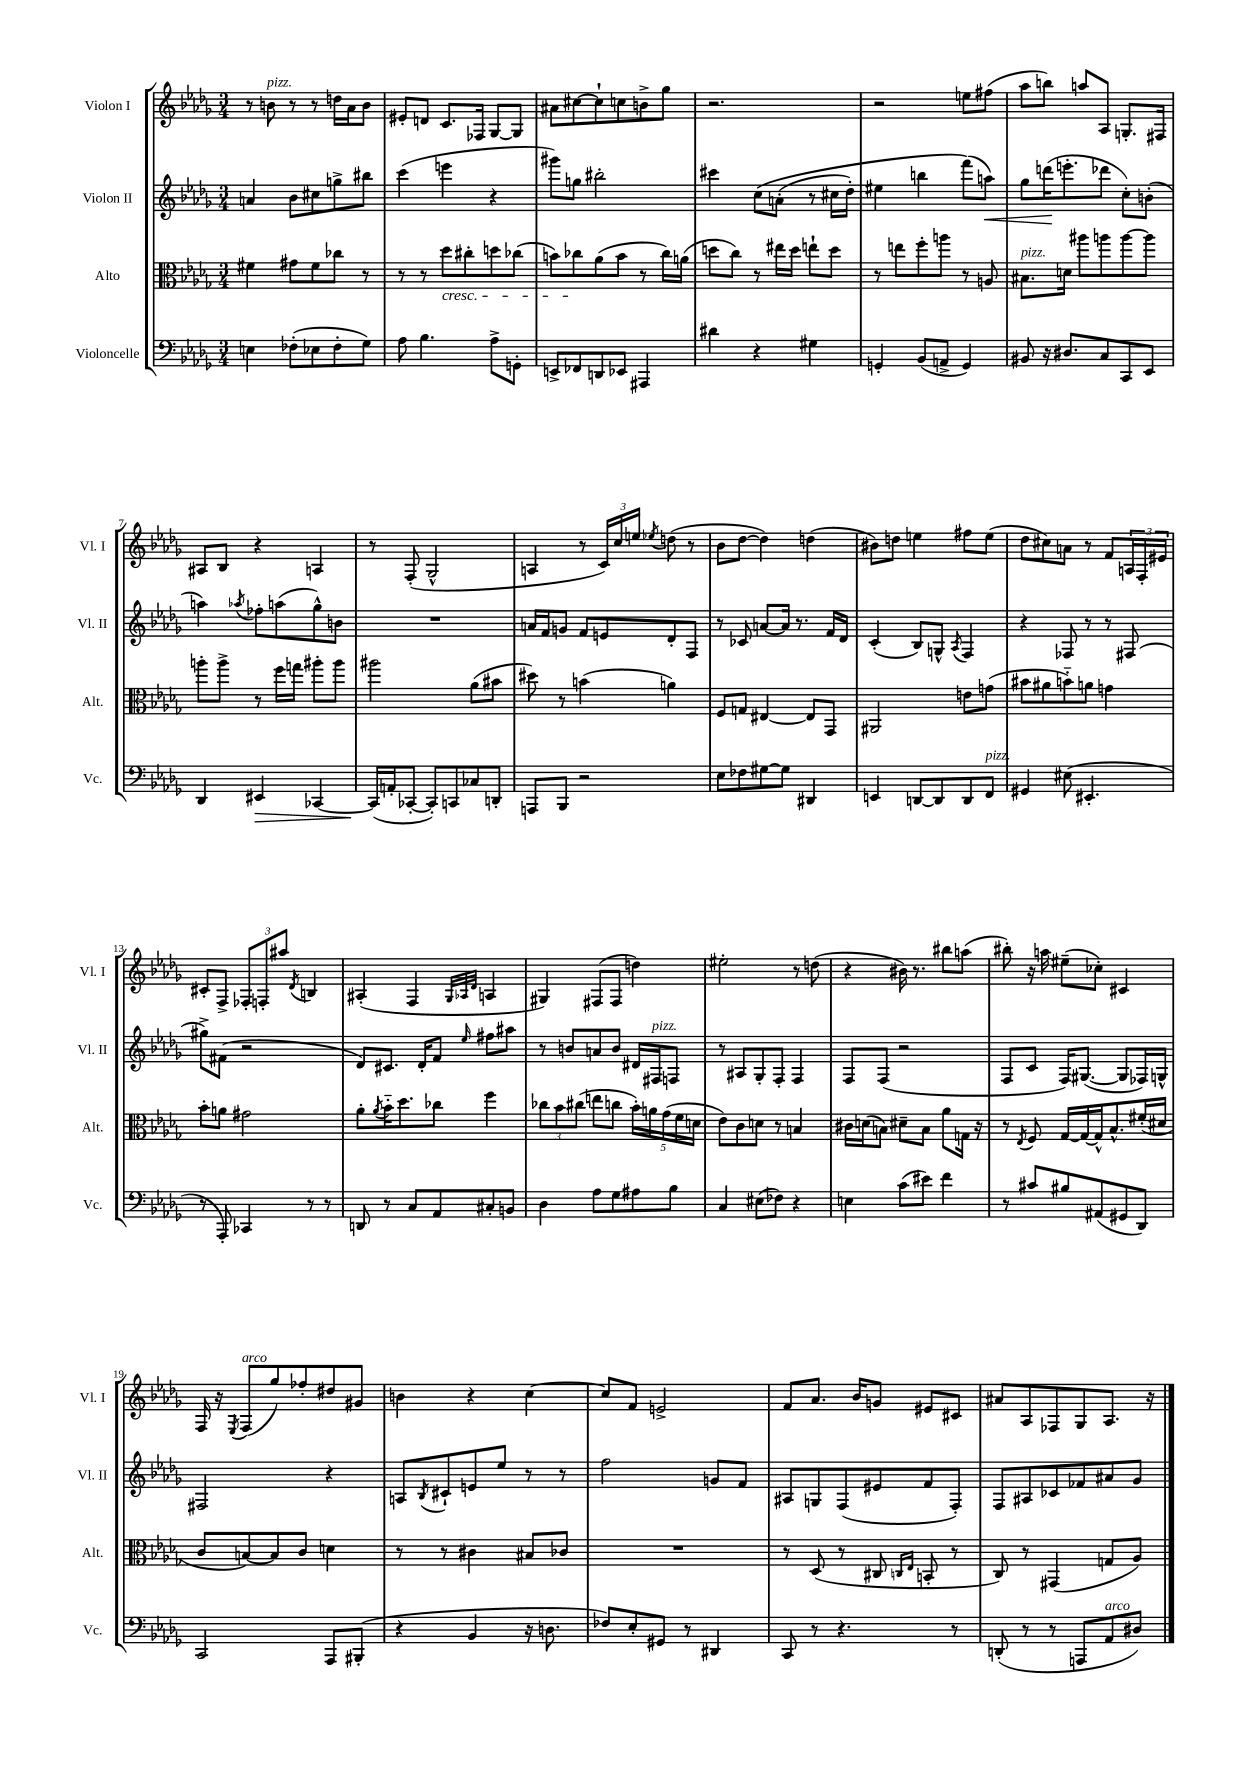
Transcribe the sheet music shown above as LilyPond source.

<<
\new StaffGroup <<
\new Staff = "s0" \with { instrumentName = "Violon I" shortInstrumentName = "Vl. I" } {
    \clef treble \key des \major \numericTimeSignature \time 3/4
    r8 b'8^\markup { \italic "pizz." } r8 r8 d''16 aes'16 b'8 |
    eis'8-. d'8 c'8. fes16 ges8~ ges8 |
    ais'8 cis''8~ cis''8-! c''8 b'8-> ges''8 |
    r2. |
    r2 e''8 fis''8( |
    aes''8 b''8) a''8 aes8 g8.-. fis16 |
    ais8 bes8 r4 a4 |
    r8 f8-.( ges2-^ |
    a4 r8 \tuplet 3/2 { c'16) c''16 e''16 } \acciaccatura { ees''8 } d''8( r8 |
    bes'8 des''8~ des''4) d''4( |
    bis'8) d''8 e''4 fis''8 e''8( |
    des''8 cis''8) a'8 r8 f'8 \tuplet 3/2 { a16 f16-. eis'16 } |
    cis'8-. f8-> \tuplet 3/2 { fes8-. f8-. ais''8 } \acciaccatura { des'8 } b4 |
    ais4-.( f4 \grace { ges32 aes32 des'32 } a4 |
    gis4) fis8( fis8 d''4) |
    eis''2-. r8 d''8( |
    r4 bis'16) r8. bis''8 a''8( |
    bis''8-.) r16 a''16 eis''8--( ces''8-.) cis'4 |
    f16 r16 \acciaccatura { ees8 } f8^\markup { \italic "arco" }( ges''8) fes''8-. dis''8 gis'8 |
    b'4 r4 c''4~ |
    c''8 f'8 e'2-> |
    f'8 aes'8. bes'16 g'8 eis'8 cis'8 |
    ais'8 aes8 fes8 ges8 aes8. r16 \bar "|." |
}
\new Staff = "s1" \with { instrumentName = "Violon II" shortInstrumentName = "Vl. II" } {
    \clef treble \key des \major \numericTimeSignature \time 3/4
    a'4 bes'8 cis''8 g''8-> bis''8 |
    c'''4( e'''4 r4 |
    gis'''8) g''8 bis''2-. |
    cis'''4 c''8\( a'8-.( r8 cis''16 des''16-.) |
    eis''4 b''4 f'''8(\) a''8\<) |
    ges''8 d'''16\!( e'''8.-. des'''8 c''8-.) b'8-.( |
    a''4) \acciaccatura { aes''8 } fes''8-. a''8( ges''8-^) b'8 |
    R2. |
    a'16 f'16 g'8 f'8 e'8 des'8-. f8 |
    r8 ces'8 a'8~ a'16 r8. f'16 des'16 |
    c'4-.( bes8) g8-^ \acciaccatura { aes8 } f4 |
    r4 fes8 r8 r8 fis8( |
    gis''8->) fis'8( r2 |
    des'8) cis'8. des'16-. f'8 \grace { ees''16 } fis''8 ais''8 |
    r8 b'8 a'8 b'8 dis'16 fis16^\markup { \italic "pizz." } f8 |
    r8 ais8 ges8-. f8-. f4 |
    f8 f8( r2 |
    f8 c'8 f16) gis8.~( gis8 fes16) g16-^ |
    fis2 r4 |
    a8 \acciaccatura { bes8 } cis'8-! e'8 ees''8 r8 r8 |
    f''2 g'8 f'8 |
    ais8 g8 f8( eis'8 f'8 f8-.) |
    f8 ais8 ces'8 fes'8 ais'8 ges'8 \bar "|." |
}
\new Staff = "s2" \with { instrumentName = "Alto" shortInstrumentName = "Alt." } {
    \clef alto \key des \major \numericTimeSignature \time 3/4
    fis'4 gis'8 fis'8 ces''8 r8 |
    r8 r8 des''8\cresc cis''8-. d''8 ces''8( |
    b'8) ces''8\! aes'8( b'8 r8 ces''16) a'16( |
    d''8 c''8) r8 eis''16 d''16 e''8-! d''8 |
    r8 e''8 f''8-. a''8 r8 a8 |
    bis8.^\markup { \italic "pizz." } d'16 ais''8 a''8 a''8~ a''8 |
    a''8-. a''8-> r8 f''16 g''16 ais''8-. ais''8 |
    ais''2 aes'8( bis'8 |
    dis''8) r8 b'4( a'4) |
    f8 g8 eis4~ eis8 ges,8 |
    ais,2 e'8 g'8( |
    bis'8 ais'8 b'8-_) a'8 g'4 |
    bes'8-. a'8 gis'2 |
    aes'8-. \acciaccatura { aes'8 } bes'16-_ des''8. ces''8 f''4 |
    \tuplet 3/2 { ces''8 bes'8 cis''8( } e''8 c''8 \tuplet 5/4 { bes'16-.) a'16 ges'16( f'16 d'16 } |
    ees'8) c'8 d'8 r8 b4 |
    cis'16 d'16( b8) dis'8-- b8 aes'8 g16 r16 |
    r8 \acciaccatura { ees8 } f8 ges16~ ges16~ ges16-^ bes8.-^ fis'16-.( dis'16 |
    c'8 b8~) b8 c'8 d'4 |
    r8 r8 cis'4 bis8 ces'8 |
    R2. |
    r8 des8( r8 cis8 \grace { c16 ees16 } b,8-. r8 |
    c8) r8 gis,4( g8 aes8) \bar "|." |
}
\new Staff = "s3" \with { instrumentName = "Violoncelle" shortInstrumentName = "Vc." } {
    \clef bass \key des \major \numericTimeSignature \time 3/4
    e4 fes8-.( ees8 fes8-. ges8) |
    aes8 bes4. aes8-> g,8-. |
    e,8-> fes,8 d,8 ees,8 ais,,4 |
    dis'4 r4 gis4 |
    g,4-. bes,8( a,8-> g,4) |
    bis,8 r16 dis8. c8 c,8 ees,8 |
    des,4 eis,4\> ces,4~ |
    ces,16\!( a,16-. ces,8~-. ces,8-.) c,8 ces8 d,8-. |
    a,,8 bes,,8 r2 |
    ees8 fes8 gis8~ gis8 dis,4 |
    e,4 d,8~ d,8 d,8 f,8^\markup { \italic "pizz." } |
    gis,4 eis8( eis,4.-. |
    r8 aes,,8-.) ces,4 r8 r8 |
    d,8 r8 c8 aes,8 cis8-. b,8 |
    des4 aes8 ges8 ais8 bes8 |
    c4 eis8( fes8) r4 |
    e4 c'8( eis'8) f'4 |
    r8 cis'8 bis8 ais,8( gis,8 des,8) |
    c,2 aes,,8 bis,,8-.( |
    r4 bes,4 r16 d8. |
    fes8) ees8-. gis,8 r8 dis,4 |
    c,8 r8 r4. r8 |
    d,8-.( r8 r8 a,,8 aes,8^\markup { \italic "arco" } dis8) \bar "|." |
}
>>
>>
